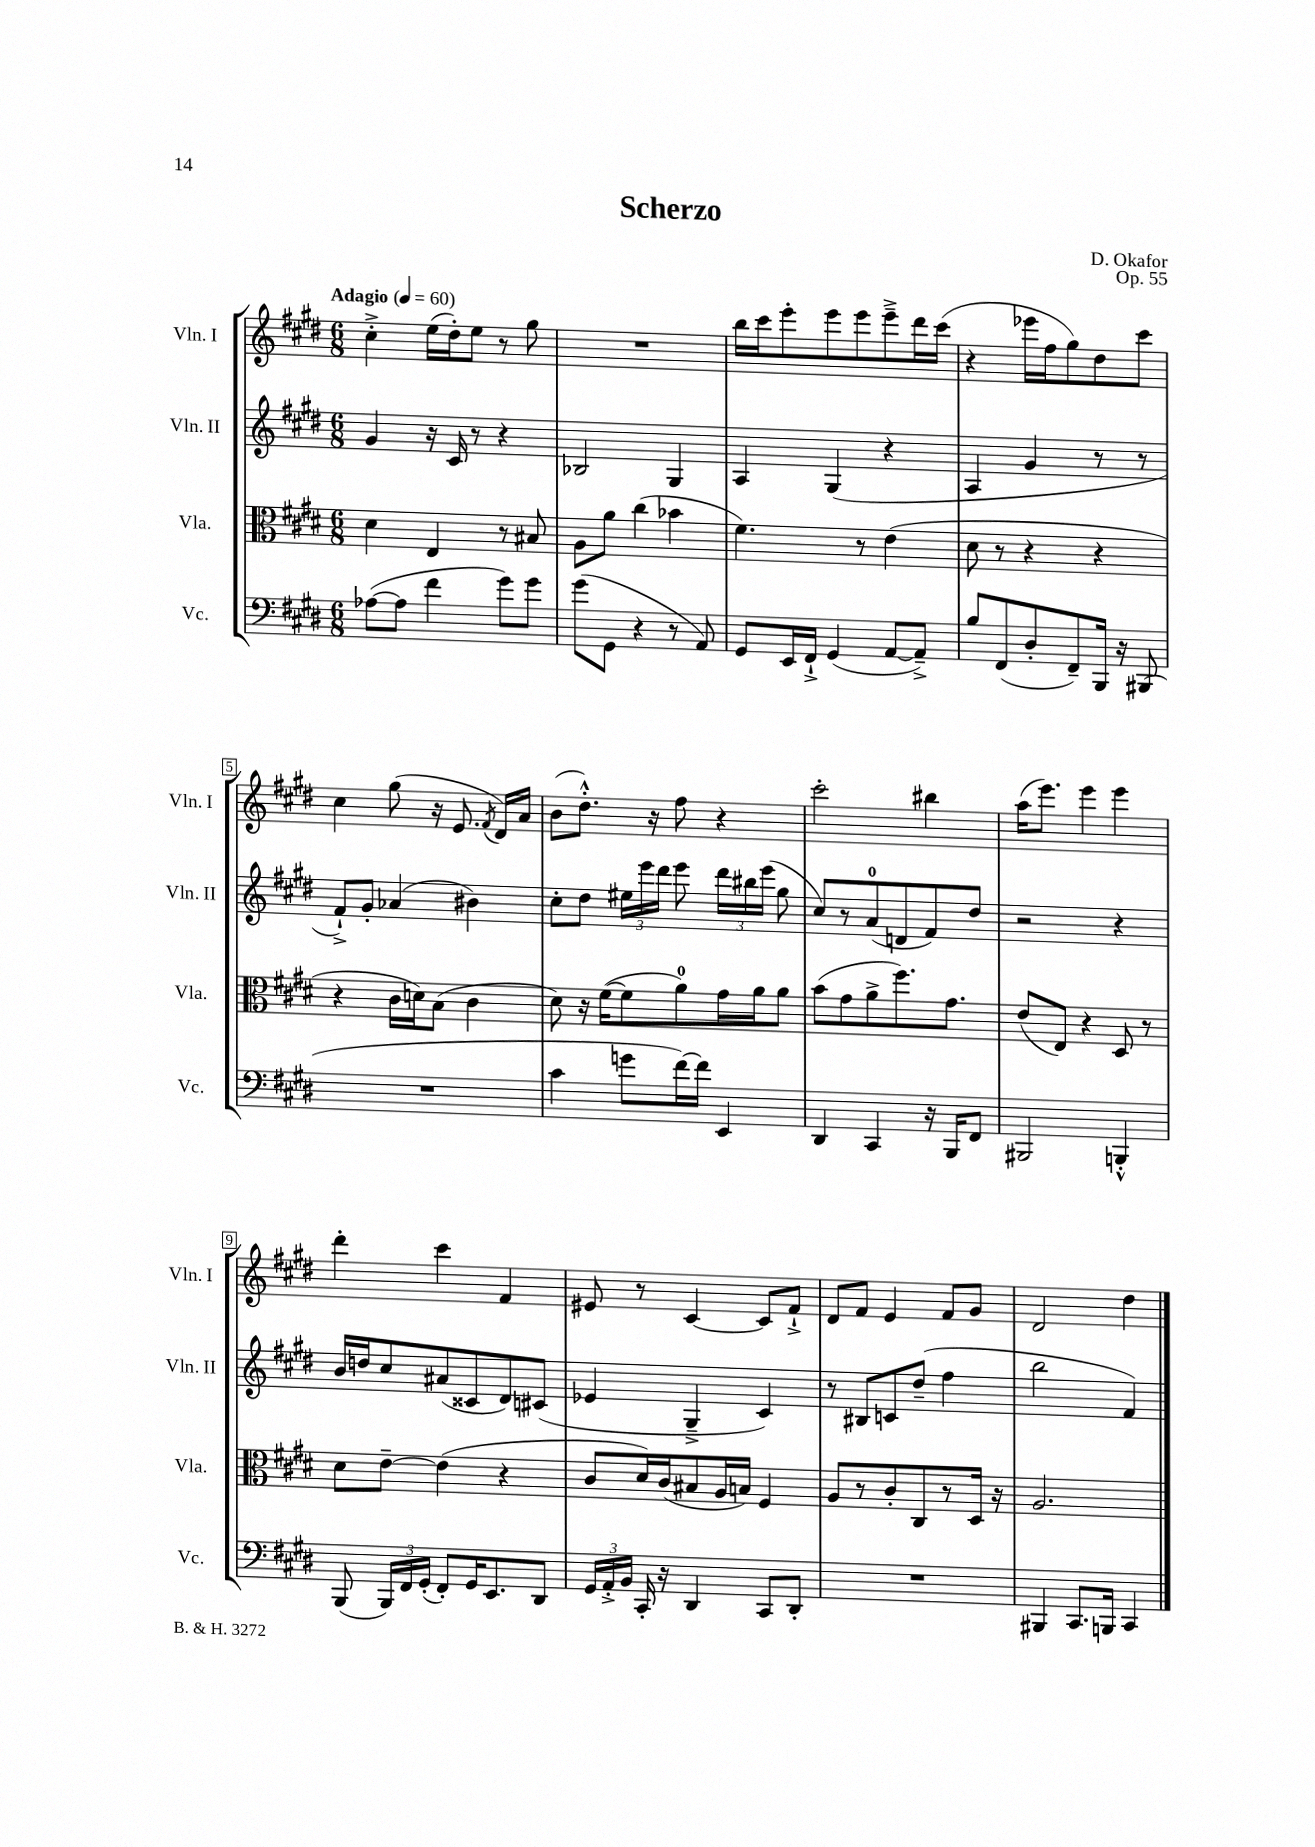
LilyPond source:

\header { title = "Scherzo" composer = "D. Okafor" opus = "Op. 55" }
<<
\new StaffGroup <<
\new Staff = "s0" \with { instrumentName = "Vln. I" shortInstrumentName = "Vln. I" } {
    \clef treble \key e \major \numericTimeSignature \time 6/8 \tempo "Adagio" 4 = 60
    \autoBeamOff cis''4-.-> e''16[( dis''16-.) e''8] r8 gis''8 |
    R2. |
    b''16[ cis'''16 e'''8-. e'''8 e'''8 e'''8---> dis'''16 cis'''16]( |
    r4 ees'''16[ fis''16 gis''8) dis''8 cis'''8] |
    cis''4 gis''8( r16 e'8. \acciaccatura { fis'8 } dis'16[) a'16] |
    b'8[( dis''8.]-.-^) r16 fis''8 r4 |
    cis'''2-. bis''4 |
    a''16[( e'''8.]) e'''4 e'''4 |
    dis'''4-. cis'''4 fis'4 |
    eis'8 r8 cis'4~ cis'8[ fis'8]-!-> |
    dis'8[ fis'8] e'4 fis'8[ gis'8] |
    dis'2 dis''4 \bar "|." |
}
\new Staff = "s1" \with { instrumentName = "Vln. II" shortInstrumentName = "Vln. II" } {
    \clef treble \key e \major \numericTimeSignature \time 6/8
    \autoBeamOff gis'4 r16 cis'16 r8 r4 |
    bes2 gis4 |
    a4 gis4( r4 |
    a4 gis'4 r8 r8 |
    fis'8[-!->) gis'8]-. aes'4( bis'4) |
    cis''8[-. dis''8] \tuplet 3/2 { eis''16[ e'''16 dis'''16] } e'''8 \tuplet 3/2 { dis'''16[ bis''16 e'''16]( } gis''8 |
    cis''8[) r8 a'8-0( d'8 fis'8) dis''8] |
    r2 r4 |
    b'16[ d''16 cis''8 ais'8( cisis'8 dis'8) cis'8]( |
    ees'4 gis4---> cis'4) |
    r8 bis8[ c'8 dis''8]--( fis''4 |
    b''2 fis'4) \bar "|." |
}
\new Staff = "s2" \with { instrumentName = "Vla." shortInstrumentName = "Vla." } {
    \clef alto \key e \major \numericTimeSignature \time 6/8
    \autoBeamOff dis'4 e4 r8 bis8 |
    a8[ a'8] cis''4( bes'4 |
    fis'4.) r8 e'4( |
    dis'8 r8 r4 r4 |
    r4 cis'16[ d'16) b8]( cis'4 |
    dis'8) r16 fis'16[~( fis'8 a'8-0) gis'16 a'16 a'8] |
    b'8[( gis'8 a'8-> fis''8.) gis'8.] |
    e'8[( e8]) r4 dis8 r8 |
    dis'8[ e'8]~-- e'4( r4 |
    cis'8[ dis'16) cis'16( bis8 a16 b16]) fis4 |
    a8[ r8 cis'8-. cis8 r8 dis16] r16 |
    a2. \bar "|." |
}
\new Staff = "s3" \with { instrumentName = "Vc." shortInstrumentName = "Vc." } {
    \clef bass \key e \major \numericTimeSignature \time 6/8
    \autoBeamOff aes8[~( aes8] fis'4 gis'8[) gis'8] |
    gis'8[( gis,8] r4 r8 a,8) |
    gis,8[ e,16 fis,16]-!-> gis,4( a,8[~ a,8]--->) |
    b8[ fis,8( dis8-. fis,8--) b,,16] r16 bis,,8( |
    R2. |
    cis'4 g'8[ fis'16~) fis'16] e,4 |
    dis,4 cis,4 r16 b,,16[ fis,8] |
    bis,,2 b,,4-.-^ |
    b,,8( \tuplet 3/2 { b,,16[) fis,16 gis,16]-.( } fis,8[-.) gis,16 e,8. dis,8] |
    \tuplet 3/2 { gis,16[ a,16-.-> b,16] } cis,16-. r16 dis,4 cis,8[ dis,8]-. |
    R2. |
    bis,,4 cis,8.[ b,,16] cis,4 \bar "|." |
}
>>
>>
\layout { \context { \Score \override BarNumber.stencil = #(make-stencil-boxer 0.1 0.3 ly:text-interface::print) } }
